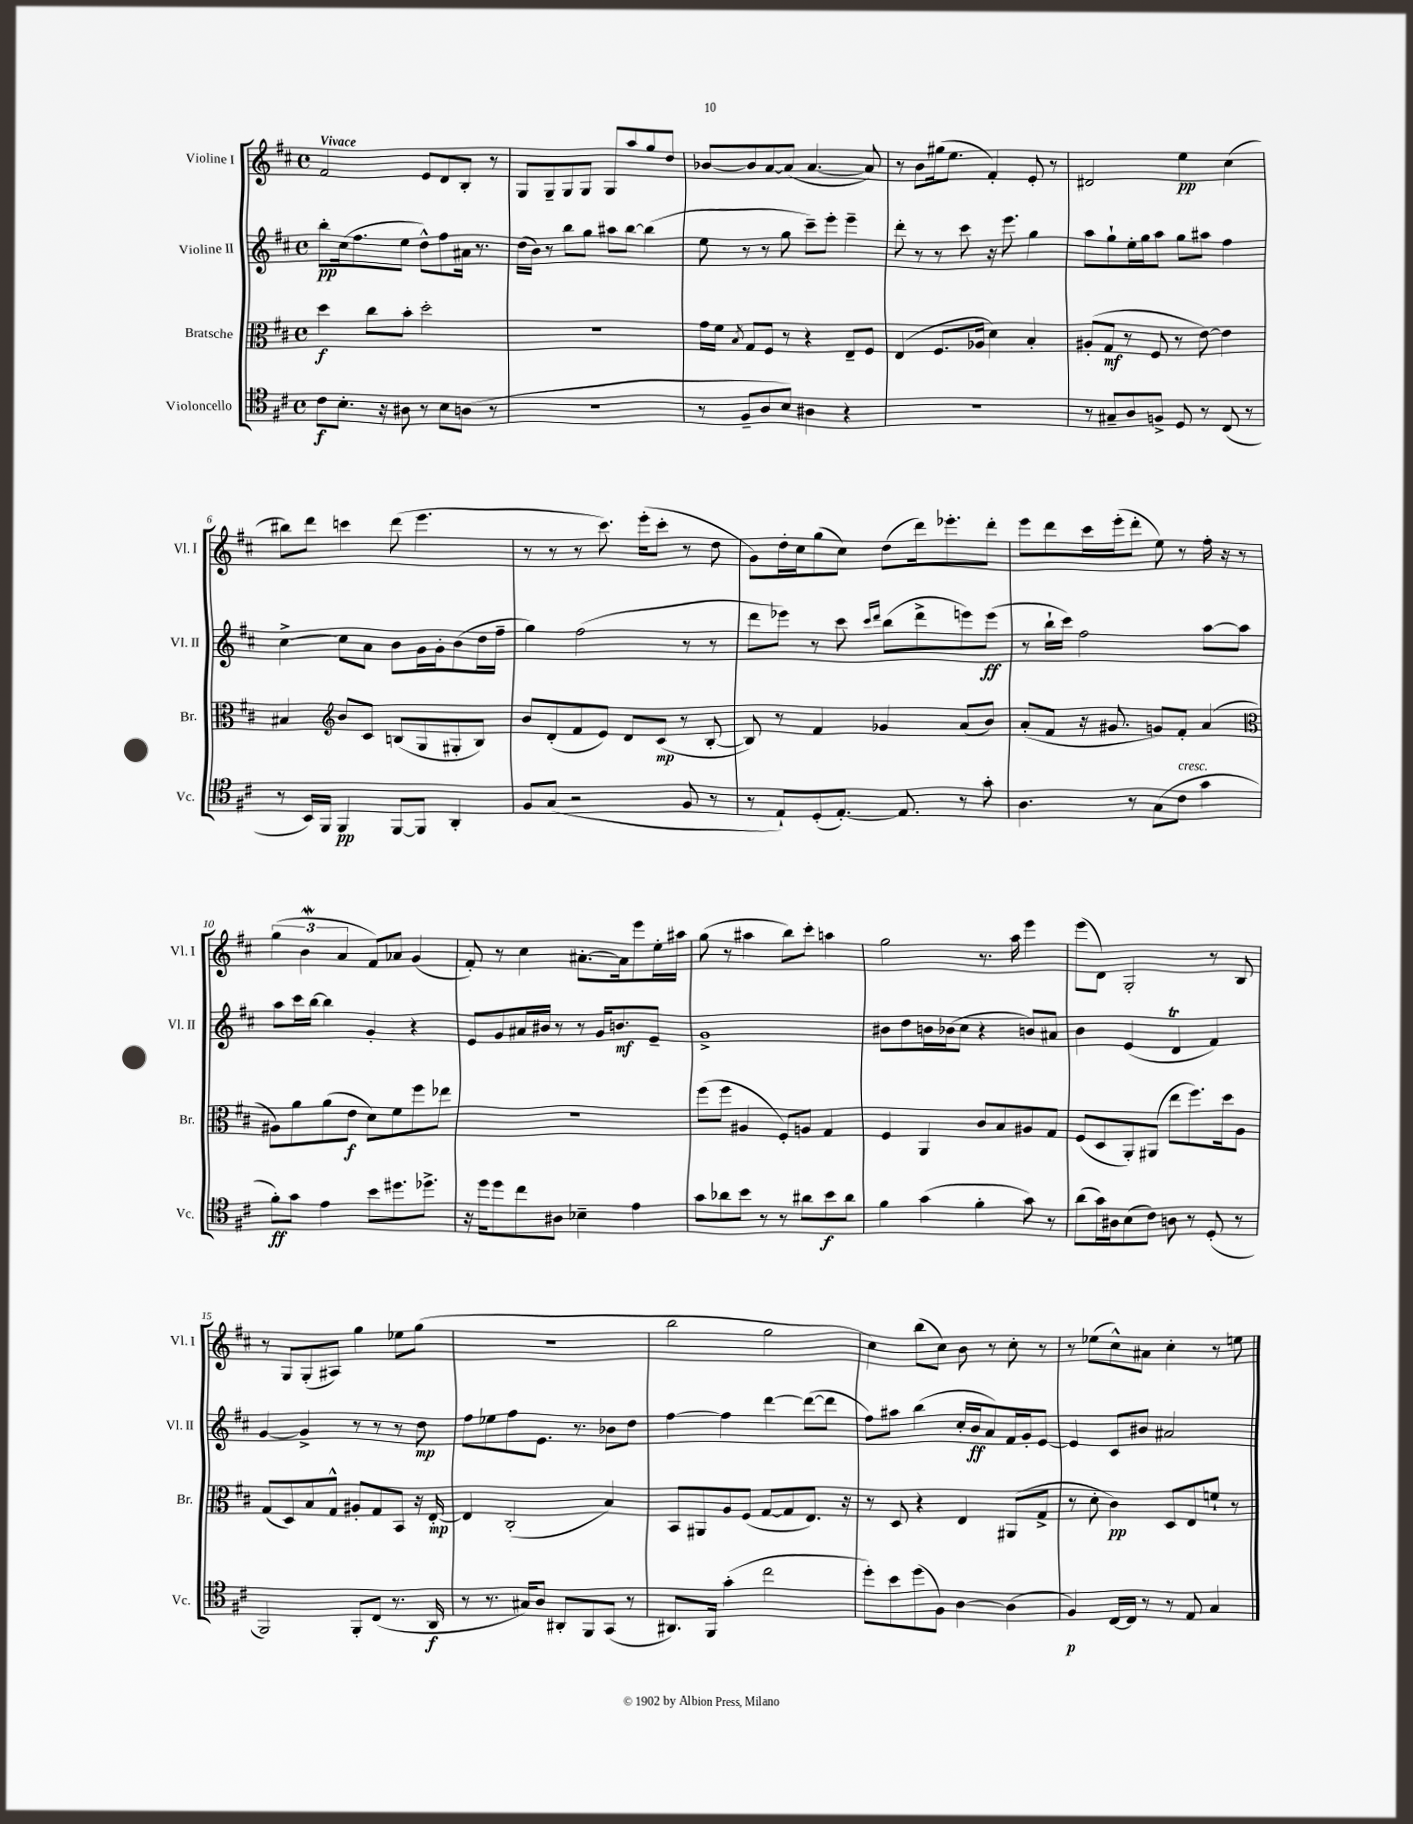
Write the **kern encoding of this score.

**kern	**kern	**kern	**kern
*staff4	*staff3	*staff2	*staff1
*clefC4	*clefC3	*clefG2	*clefG2
*k[f#c#]	*k[f#c#]	*k[f#c#]	*k[f#c#]
*M4/4	*M4/4	*M4/4	*M4/4
*met(c)	*met(c)	*met(c)	*met(c)
8c#\L	4dd\	8bb'\L	2f#/
8.B'\J	.	(16cc#\k	.
.	.	8.ff#\	.
.	8cc#\L	.	.
16r	.	.	.
8A#\	8b'\J	8ee\J	.
8r	2dd'\	8dd^^\L)	8e/L
8B\L	.	8ff#\	8d/
(8A\J	.	16a#\Jk	8B'/J
.	.	8.r	.
8r	.	.	8r
=	=	=	=
1r	1r	(16dd\LL	8G/L
.	.	16b\JJ)	.
.	.	8r	8G~/
.	.	8bb\L	8G/
.	.	8gg\J	8G/J
.	.	8aa#\L	8G/L
.	.	[8bb\J	8aa/
.	.	(4bb\]	8gg/
.	.	.	8dd/J
=	=	=	=
8r	16g\LL	8ee\	[8b-/L
.	16f#\JJ	.	.
.	8qB/	.	.
8F#~/L	8G/L	8r	8b-/]
8A/	8F#/J	8r	[8a/
8B/J)	8r	8gg\	(8a/]J
4A#\	4r	8ccc#~\L)	[4.a/
.	.	8eee'\J	.
4r	8E~/L	4eee~\	.
.	8F#/J	.	8a/])
=	=	=	=
1r	(4E/	8ddd'\	8r
.	.	8r	8b\L
.	8.F#/L	8r	(16gg#\k
.	.	.	8.ee\J
.	.	8ccc#\	.
.	16A-/Jk	.	.
.	4d\)	16r	4f#'/)
.	.	8.eee\	.
.	4B'/	4gg\	8e'/
.	.	.	8r
=	=	=	=
8r	(8A#'/L	8aa\L	2d#/
8G#~/L	8G/J	8gg`\	.
8A/	8r	16ee'\L	.
.	.	16gg\J	.
8F^/J	8F#/	8aa\J	.
8D/	8r	8gg\L	4ee\
8r	[8e\)	8aa#\J	.
(8C#/	4e\]	4ff#\	(4cc#\
8r	.	.	.
=	=	=	=
8r	4B#/	[4cc#^\	8bb#\L)
16BB/LL)	.	.	8ddd\J
16FF#/JJ	.	.	.
*	*clefG2	*	*
4FF#/	8b/L	8cc#\]L	4ccc\
.	8c#/J	8a\J	.
[8FF#/L	(8B/L	8b\L	(8ddd\
8FF#/]J	8G/	16g\L	4.eee\
.	.	16g'\J	.
4AA'/	8G#'/	(8b\	.
.	8B/J)	16dd\L	.
.	.	16ff#~\JJ	.
=	=	=	=
8F#/L	8b/L	4gg\)	8r
(8G/J	(8d'/	.	8r
2r	8f#/	(2ff#\	8r
.	8e/J)	.	8.ccc#\)
.	8d/L	.	.
.	.	.	(16eee'\LK
.	(8c#/J	.	8ccc#'\J
8F#/	8r	8r	8r
8r	[8B'/	8r	8dd\
=	=	=	=
8r	8B/])	8ddd\L	8g\L)
8E`/L)	8r	8eee-\J)	16dd'\L
.	.	.	16cc#\J
(8D'/	4f#/	8r	(8gg\
[8.E'/J)	.	8ccc#\	8cc#\J)
.	.	16qqccc#/LL	.
.	.	16qqddd/JJ	.
.	4g-/	(8bb\L	(8dd\L
8.E/]	.	.	.
.	.	8ddd^\	16ddd\k)
.	.	.	8.eee-'\
8r	(8a/L	8eee\)	.
8g'\	8b/J)	(8eee\J	8ddd'\J
=	=	=	=
4.A\	(8a'/L	8r	8eee\L
.	8f#/J	16bb`\LL	8ddd\
.	.	16ccc#\JJ)	.
.	16r	2ff#\	16ccc#\L
.	8.g#/	.	(16eee'\J
8r	.	.	8ddd'\J
(8G\L	8g/L)	.	8ee\)
8c#\J	8f#'/J	.	8r
4g\	(4a/	[8aa\L	16ff#'\
.	.	.	16r
.	.	8aa\]J	8r
=	=	=	=
*	*clefC3	*	*
8f#'\L)	8A#\L)	8aa\L	(6gg\
8g\J	8a\	16ccc#\L	.
.	.	.	6b\
.	.	[16bb\JJ	.
4e\	(8a\	4bb\]	.
.	.	.	6a/
.	8e\J	.	.
8b\L	8d\L)	4g'/	8f#/L)
8.dd#\	8f#\	.	8a-/J
.	8ff#\	4r	(4g/
8.dd-^\J	.	.	.
.	8ee-\J	.	.
=	=	=	=
16r	1r	8e/L	8f#'/)
16dd\LK	.	.	.
8dd\	.	8g/	8r
8cc#\	.	16a#/L	4cc#\
.	.	16b#/JJ	.
8A#\J	.	8r	.
4B-~\	.	8r	[8.a#'\L
.	.	16g/LK	.
.	.	8.b/	16a#\]k
4e\	.	.	8eee\
.	.	8e~/J	16ee'\L
.	.	.	16aa#\JJ
=	=	=	=
8g\L	(8ff#\L	1g^	(8gg\
8a-\	8ff#\J	.	8r
8b\J	4A#/	.	4aa#\
8r	.	.	.
8r	8F#'/L)	.	8bb\L)
8a#\L	8A/J	.	8ccc#'\J
8b\	4G/	.	4aa\
8a#\J	.	.	.
=	=	=	=
4f#\	4F#/	8b#\L	2gg\
.	.	8dd\	.
(4g\	4AA/	16b\L	.
.	.	(16b-\J	.
.	.	8cc#\J	.
4f#'\	8c#/L	4r	8.r
.	8B/	.	.
.	.	.	16aa\
8g\)	8A#/	8b/L)	4eee\
8r	8G/J	8a#/J	.
=	=	=	=
(8a\L	(8F#/L	4b\	(8eee\L
16g\L)	8D/	.	8d\J)
16A#\J	.	.	.
(8B\	8AA'/)	(4e/	2G'/
8c#\J)	(8AA#/J	.	.
8A\	8ee\L	4d/	.
8r	8.ff#\)	.	.
(8D'/	.	4f#/)	8r
.	16dd\k	.	.
8r	8A\J	.	8B/
=	=	=	=
2FF#/)	(8G/L	[4g/	8r
.	8D/)	.	8G/L
.	8B/	4g^/]	(8G'/
.	8G^^/J	.	8A#/J)
8FF#'/L	8A#'/L	8r	4gg\
(8C#/J	8G/	8r	.
8.r	8BB/J	8r	8ee-\L
.	16r	8dd\	(8gg\J
16AA/	[16E'/	.	.
=	=	=	=
8r	4E/]	8ff#\L	1r
8.r	.	8ee-\	.
.	(2C#'/	8ff#\	.
16G#/LK)	.	.	.
8A/J	.	8.e\J	.
8AA#'/L	.	.	.
.	.	8.r	.
8FF#/	.	.	.
(8GG/J	4B/)	8b-\L	.
8r	.	8dd\J	.
=	=	=	=
8.AA#/L)	8BB/L	[4ff#\	2bb\
.	8AA#/	.	.
16FF#/Jk	.	.	.
(4g'\	8A/	4ff#\]	.
.	(8F#/J	.	.
2cc#\	[8G/L	[4ddd\	2gg\
.	8G/]	.	.
.	8.E/J)	(8ddd\_L	.
.	.	8ddd\]J	.
.	16r	.	.
=	=	=	=
8dd'\L)	8r	8ff#\L)	4cc#\)
8b\	8D/	8aa#\J	.
(8dd\	4r	(4bb\	(8bb\L
8F#\J)	.	.	8cc#\J)
[4A\	4E/	16cc#'/LL	8b\
.	.	16b/J	.
.	.	8a/)	8r
(4A\]	(8AA#/L	16f#/L	8cc#'\
.	.	16g'/J	.
.	8G^/J	[8e/J	8r
=	=	=	=
4F#/)	8r	4e/]	8r
.	8d'\	.	(8ee-\L
[16C#/LL	4c#\)	8c#/L	8cc#^^\)
16C#/]JJ	.	.	.
8r	.	8b#/J	8a#\J
8r	8D/L	2a#/	4cc#'\
8E/	8E/	.	.
4G/	8f`/J	.	8r
.	8r	.	8ee\
==	==	==	==
*-	*-	*-	*-
